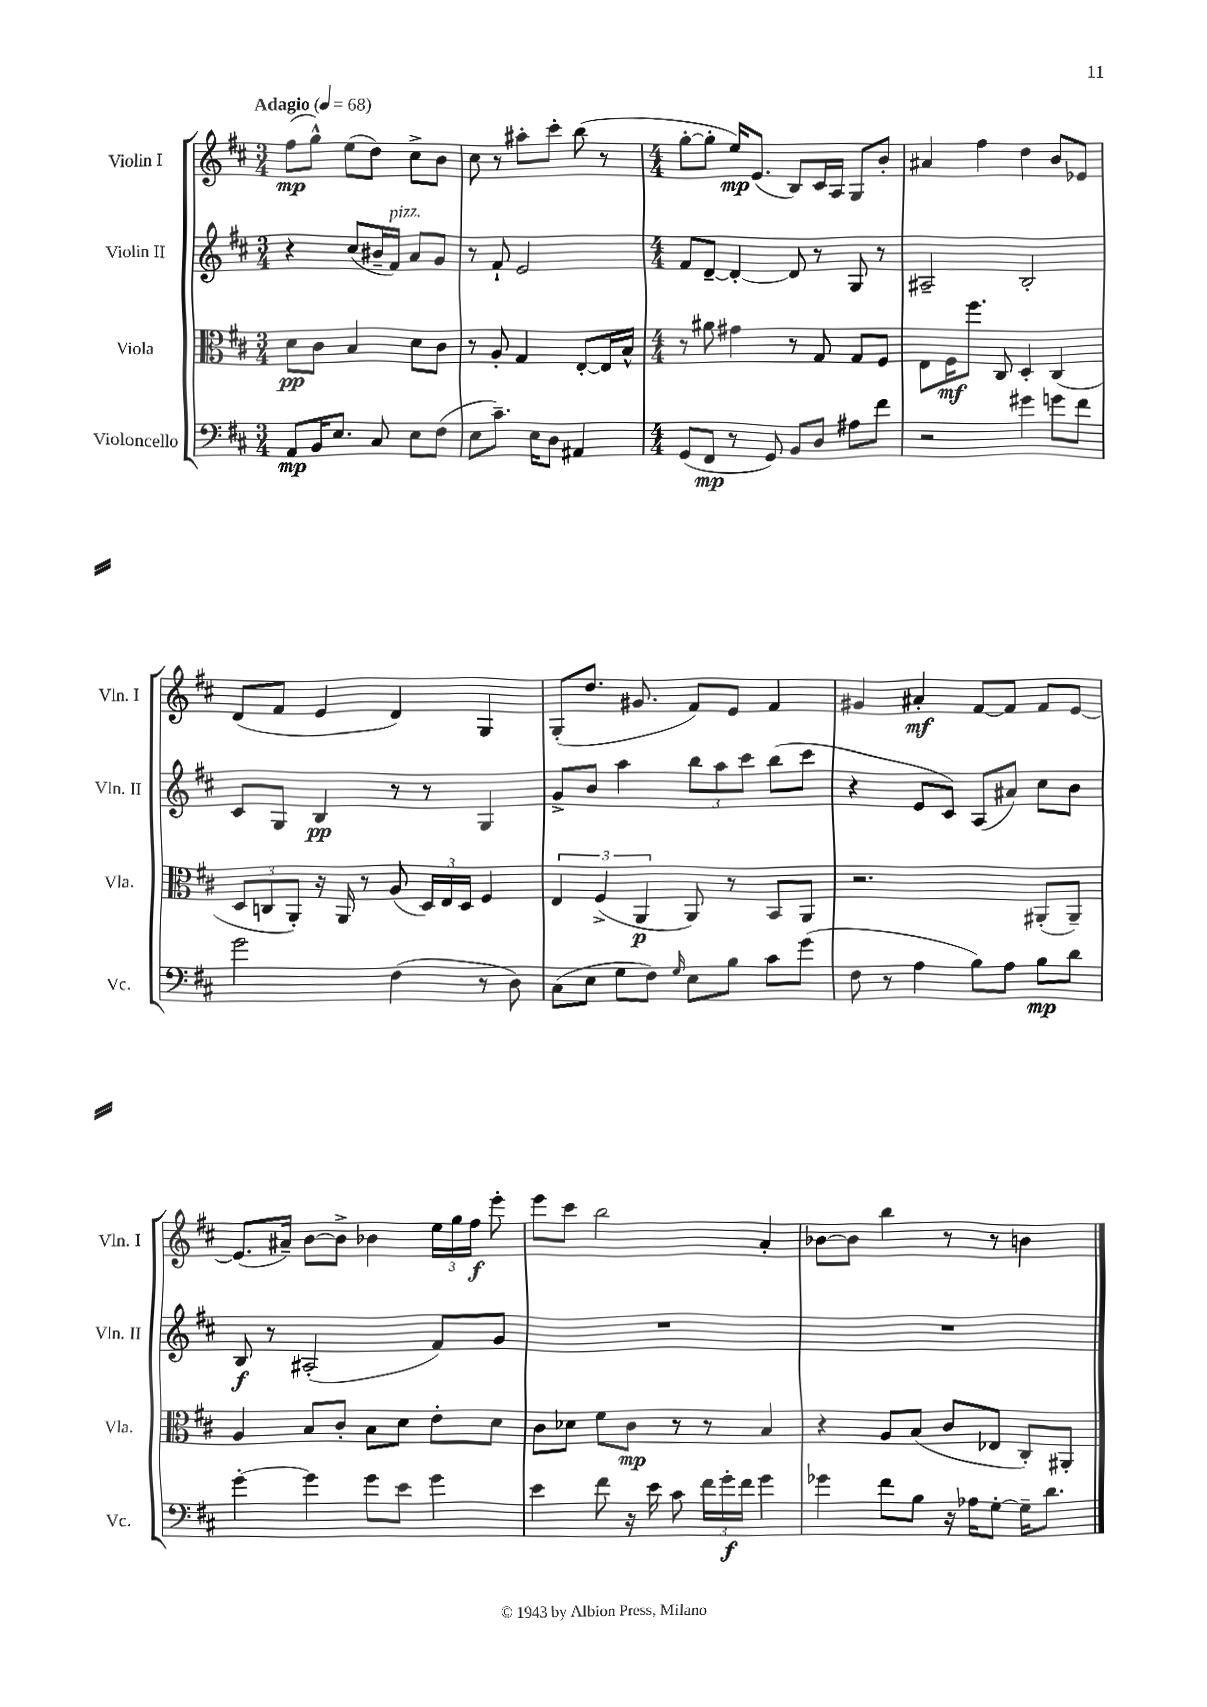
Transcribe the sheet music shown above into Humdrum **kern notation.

**kern	**kern	**kern	**kern
*staff4	*staff3	*staff2	*staff1
*clefF4	*clefC3	*clefG2	*clefG2
*k[f#c#]	*k[f#c#]	*k[f#c#]	*k[f#c#]
*M3/4	*M3/4	*M3/4	*M3/4
*MM68	*MM68	*MM68	*MM68
8AA	8d	4r	(8ff#
16BB	8c#	.	8gg^^)
8.E	.	.	.
.	4B	(8cc#	(8ee
8C#	.	16b#~	8dd)
.	.	16f#)	.
8E	8d	8a	8cc#^
(8F#	8c#	8g	8b
=	=	=	=
8E	8r	8r	8cc#
8.c#~)	8A'	8f#`	8r
.	4G	2e	8aa#'
16E	.	.	.
8D	.	.	8ccc#'
4AA#	[8E'	.	(8bb
.	16E]	.	8r
.	16B^^	.	.
=	=	=	=
*M4/4	*M4/4	*M4/4	*M4/4
(8GG	8r	8f#	[8gg'
8FF#	8a#	[8d~	8gg']
8r	4g#	4d'_	16ee)
.	.	.	(8.e
8GG)	.	.	.
8BB	8r	8d]	8B)
8D	8G	8r	16c#
.	.	.	16A
8A#	8G	8G	8G
8f#	8F#	8r	8b'
=	=	=	=
2r	8E	2A#~	4a#
.	16F#	.	.
.	8.ff#	.	.
.	.	.	4ff#
.	8C#	.	.
4g#	4D'	2B'	4dd
8g	(4C#	.	8b
8f#	.	.	8e-
=	=	=	=
2g	12D	8c#	(8d
.	12C	.	.
.	.	8G	8f#
.	12AA')	.	.
.	16r	4B	4e
.	16AA	.	.
.	8r	.	.
(4F#	(8A	8r	4d)
.	24D)	8r	.
.	24E	.	.
.	24D	.	.
8r	4F#	4G	4G
8D)	.	.	.
=	=	=	=
(8C#	6E	8g^	(8G'
8E	.	8b	8.dd
.	(6F#^	.	.
8G	.	4aa	.
.	.	.	8.g#
.	6AA	.	.
8F#)	.	.	.
16qqG	.	.	.
8E	8AA)	12bb	8f#)
.	.	12aa	.
8B	8r	.	8e
.	.	12ccc#	.
8c#	8BB	(8bb	4f#
(8g	8AA	8ccc#	.
=	=	=	=
8F#	2.r	4r	4g#
8r	.	.	.
4A	.	8e	4a#'
.	.	8c#)	.
8B)	.	(8A	[8f#
8A	.	8a#)	8f#]
8B	(8AA#'	8cc#	8f#
8d	8AA#~)	8b	[8e
=	=	=	=
[4g'	4A	8B	(8.e]
.	.	8r	.
.	.	.	16a#~)
4g]	8B	(2A#'	[8b
.	8c#'	.	8b^]
8g	8B	.	4b-
8e	8d	.	.
4g	8e'	8f#)	24ee
.	.	.	24gg
.	.	.	24ff#
.	8d	8g	8eee'
=	=	=	=
4e	8c#	1r	8eee
.	8d-	.	8ccc#
8f#	8f#	.	2bb
16r	8c#	.	.
16e	.	.	.
8c#	8r	.	.
24f#	8r	.	.
24g'	.	.	.
24f#	.	.	.
4g	4B	.	4a'
=	=	=	=
4g-	4r	1r	[8b-
.	.	.	8b-]
8f#	8A	.	4bb
8B	(8B	.	.
16r	8c#	.	8r
16A-	.	.	.
[8G'	8E-	.	8r
16G~]	8C#')	.	4b
8.d	.	.	.
.	8AA#'	.	.
==	==	==	==
*-	*-	*-	*-
